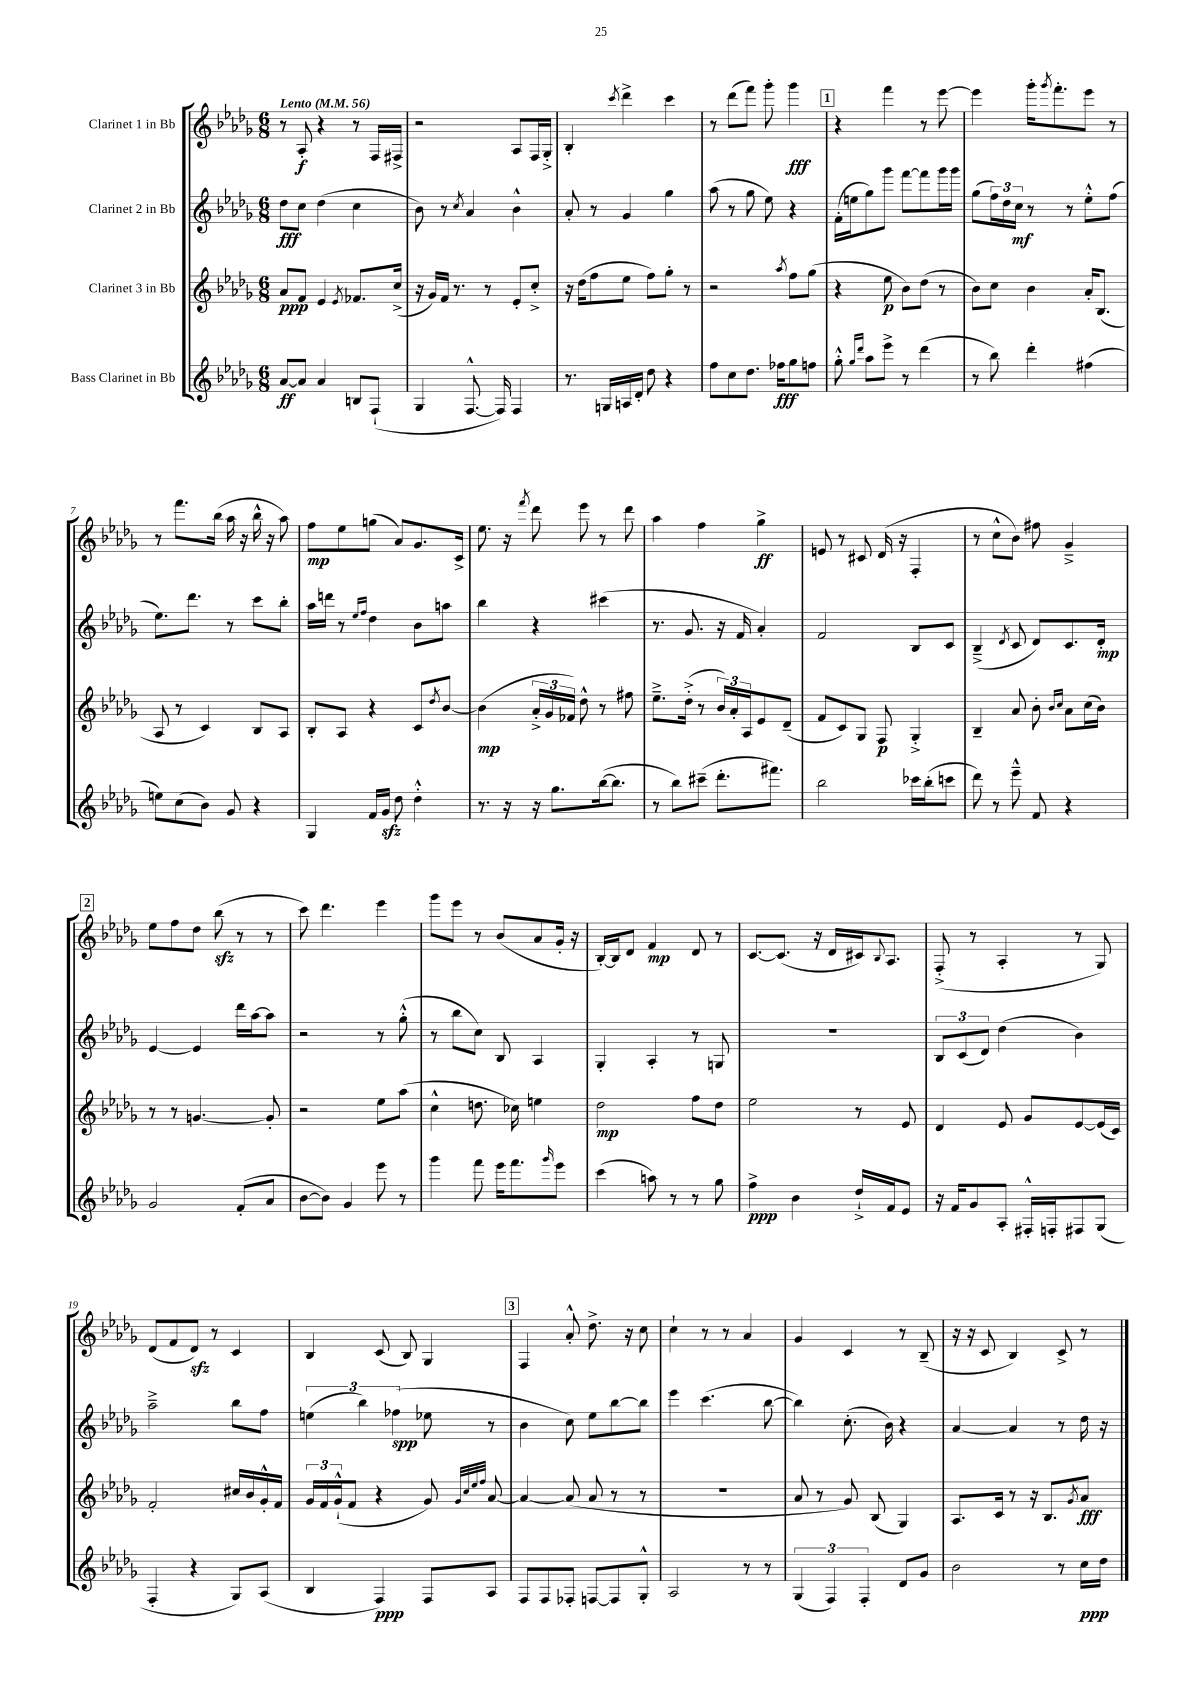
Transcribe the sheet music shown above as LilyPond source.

<<
\new StaffGroup <<
\new Staff = "s0" \with { instrumentName = "Clarinet 1 in Bb" } {
    \clef treble \key des \major \numericTimeSignature \time 6/8 \tempo "Lento" 4 = 56
    r8 aes8-.\f r4 r8 f16 fis16-> |
    r2 aes8 f16 ges16-.-> |
    bes4-. \acciaccatura { c'''8 } des'''4-> c'''4 |
    r8 des'''8( f'''8) ges'''8-. ges'''4\fff |
    \mark \markup { \box "1" } r4 f'''4 r8 ees'''8~ |
    ees'''4 ges'''16-. \acciaccatura { ges'''8 } f'''8.-. ees'''8 r8 |
    r8 f'''8. bes''16( aes''16 r16 bes''16-^ r16 aes''8) |
    f''8\mp ees''8 g''8( aes'8) ges'8. c'16-> |
    ees''8. r16 \acciaccatura { f'''8 } des'''8 ees'''8 r8 des'''8 |
    aes''4 f''4 ges''4->\ff |
    e'8 r8 cis'8 des'16( r16 f4-. |
    r8 c''8-^ bes'8) fis''8 ges'4---> |
    \mark \markup { \box "2" } ees''8 f''8 des''8 bes''8\sfz( r8 r8 |
    c'''8) des'''4. ees'''4 |
    ges'''8 ees'''8 r8 bes'8( aes'8 ges'16-. r16 |
    bes16~-.) bes16 des'8 f'4\mp des'8 r8 |
    c'8.~ c'8.( r16 des'16 cis'16) \appoggiatura { bes8 } aes8. |
    f8-.->( r8 aes4-. r8 ges8) |
    des'8( f'8 des'8\sfz) r8 c'4 |
    bes4 c'8( bes8) ges4 |
    \mark \markup { \box "3" } f4 aes'8-.-^ des''8.-> r16 c''8 |
    c''4-! r8 r8 aes'4 |
    ges'4 c'4 r8 bes8--( |
    r16 r16 c'8 bes4) c'8-> r8 \bar "|." |
}
\new Staff = "s1" \with { instrumentName = "Clarinet 2 in Bb" } {
    \clef treble \key des \major \numericTimeSignature \time 6/8
    des''8\fff c''8 des''4( c''4 |
    bes'8) r8 \acciaccatura { c''8 } aes'4 bes'4-^ |
    aes'8-. r8 ges'4 ges''4 |
    aes''8( r8 ges''8 ees''8) r4 |
    \mark \markup { \box "1" } f'16-.( e''16 ges''8) ges'''8 f'''8~ f'''8 ges'''16 ges'''16 |
    ges''8( \tuplet 3/2 { f''16) des''16 c''16\mf } r8 r8 ees''8-.-^ f''8( |
    ees''8.) des'''8. r8 c'''8 bes''8-. |
    aes''16 d'''16 r8 \grace { ees''16 f''16 } des''4 bes'8 a''8 |
    bes''4 r4 cis'''4( |
    r8. ges'8. r16 f'16 aes'4-.) |
    f'2 bes8 c'8 |
    bes4--->( \acciaccatura { des'8 } c'8 des'8) c'8. des'16-.\mp |
    \mark \markup { \box "2" } ees'4~ ees'4 des'''16 aes''16~ aes''8 |
    r2 r8 ges''8-.-^( |
    r8 bes''8 c''8) bes8 aes4 |
    ges4-. aes4-. r8 g8 |
    R2. |
    \tuplet 3/2 { bes8 c'8( des'8) } des''4( bes'4) |
    aes''2---> bes''8 f''8 |
    \tuplet 3/2 { e''4( bes''4) fes''4\spp( } ees''8 r8 |
    \mark \markup { \box "3" } bes'4 c''8) ees''8 bes''8~ bes''8 |
    ees'''4 c'''4.( bes''8~ |
    bes''4) c''8.-.( bes'16) r4 |
    aes'4~ aes'4 r8 des''16 r16 \bar "|." |
}
\new Staff = "s2" \with { instrumentName = "Clarinet 3 in Bb" } {
    \clef treble \key des \major \numericTimeSignature \time 6/8
    aes'8\ppp f'8 ees'4 \acciaccatura { ees'8 } fes'8. c''16->( |
    r16 ges'16) f'16 r8. r8 ees'8-. c''8-.-> |
    r16 des''16( f''8 ees''8 f''8) ges''8-. r8 |
    r2 \acciaccatura { aes''8 } f''8 ges''8( |
    \mark \markup { \box "1" } r4 ees''8\p bes'8) des''8( r8 |
    bes'8) c''8 bes'4 aes'16-. bes8.( |
    aes8 r8 c'4) bes8 aes8 |
    bes8-. aes8 r4 c'8 \acciaccatura { des''8 } bes'8~ |
    bes'4\mp( \tuplet 3/2 { aes'16-.-> ges'16 fes'16) } des''8-^ r8 fis''8 |
    ees''8.---> des''16-.->( r8 \tuplet 3/2 { bes'16) aes'16-. aes16 } ees'8 des'8--( |
    f'8 c'8) ges8 f8\p ges4-.-> |
    bes4-- aes'8 bes'8-. \grace { bes'16 c''16 } aes'8 c''16( bes'16) |
    \mark \markup { \box "2" } r8 r8 g'4.~ g'8-. |
    r2 ees''8 aes''8( |
    c''4-^ d''8. ces''16) e''4 |
    des''2\mp f''8 des''8 |
    ees''2 r8 ees'8 |
    des'4 ees'8 ges'8 ees'8~ ees'16( c'16) |
    f'2-. cis''16 bes'16 ges'16-.-^ f'16 |
    \tuplet 3/2 { ges'16 f'16 ges'16-!-^( } f'8 r4 ges'8) \grace { ges'32 c''32 ees''32 f''32 } aes'8~ |
    \mark \markup { \box "3" } aes'4~ aes'8( aes'8 r8 r8 |
    R2. |
    aes'8 r8 ges'8) bes8( ges4) |
    aes8. c'16 r8 r16 bes8. \acciaccatura { ges'8 } aes'8\fff \bar "|." |
}
\new Staff = "s3" \with { instrumentName = "Bass Clarinet in Bb" } {
    \clef treble \key des \major \numericTimeSignature \time 6/8
    aes'8~\ff aes'8 aes'4 b8 f8-!( |
    ges4 f8.~-^ f16) f4 |
    r8. g16 a16 des'16-. des''8 r4 |
    f''8 c''8 des''8. fes''16\fff ges''8 f''8 |
    \mark \markup { \box "1" } ges''8-.-^ \grace { ges''16 des'''16 } aes''8 ees'''8-> r8 des'''4( |
    r8 bes''8) des'''4-. fis''4( |
    e''8) c''8( bes'8) ges'8 r4 |
    ges4 f'16 ges'16\sfz des''8 des''4-.-^ |
    r8. r16 r16 ges''8. bes''16~( bes''8. |
    r8 bes''8) cis'''8--( des'''8.-. fis'''8.) |
    bes''2 ces'''16 bes''16-.( c'''8 |
    des'''8) r8 ees'''8---^ f'8 r4 |
    \mark \markup { \box "2" } ges'2 f'8-.( aes'8 |
    bes'8~ bes'8) ges'4 ees'''8 r8 |
    ges'''4 f'''8 ees'''16 f'''8. \grace { ges'''16 } ees'''8 |
    c'''4( a''8) r8 r8 ges''8 |
    f''4->\ppp bes'4 des''16-!-> f'16 ees'8 |
    r16 f'16 ges'8 aes8-. fis16-.-^ f16-. fis8 ges8( |
    f4-. r4 ges8) aes8( |
    bes4 f4\ppp) f8 aes8 |
    \mark \markup { \box "3" } f8 f8 fes8-. f8~ f8 ges8-.-^ |
    aes2 r8 r8 |
    \tuplet 3/2 { ges4( f4) f4-. } des'8 ges'8 |
    bes'2 r8 c''16\ppp des''16 \bar "|." |
}
>>
>>
